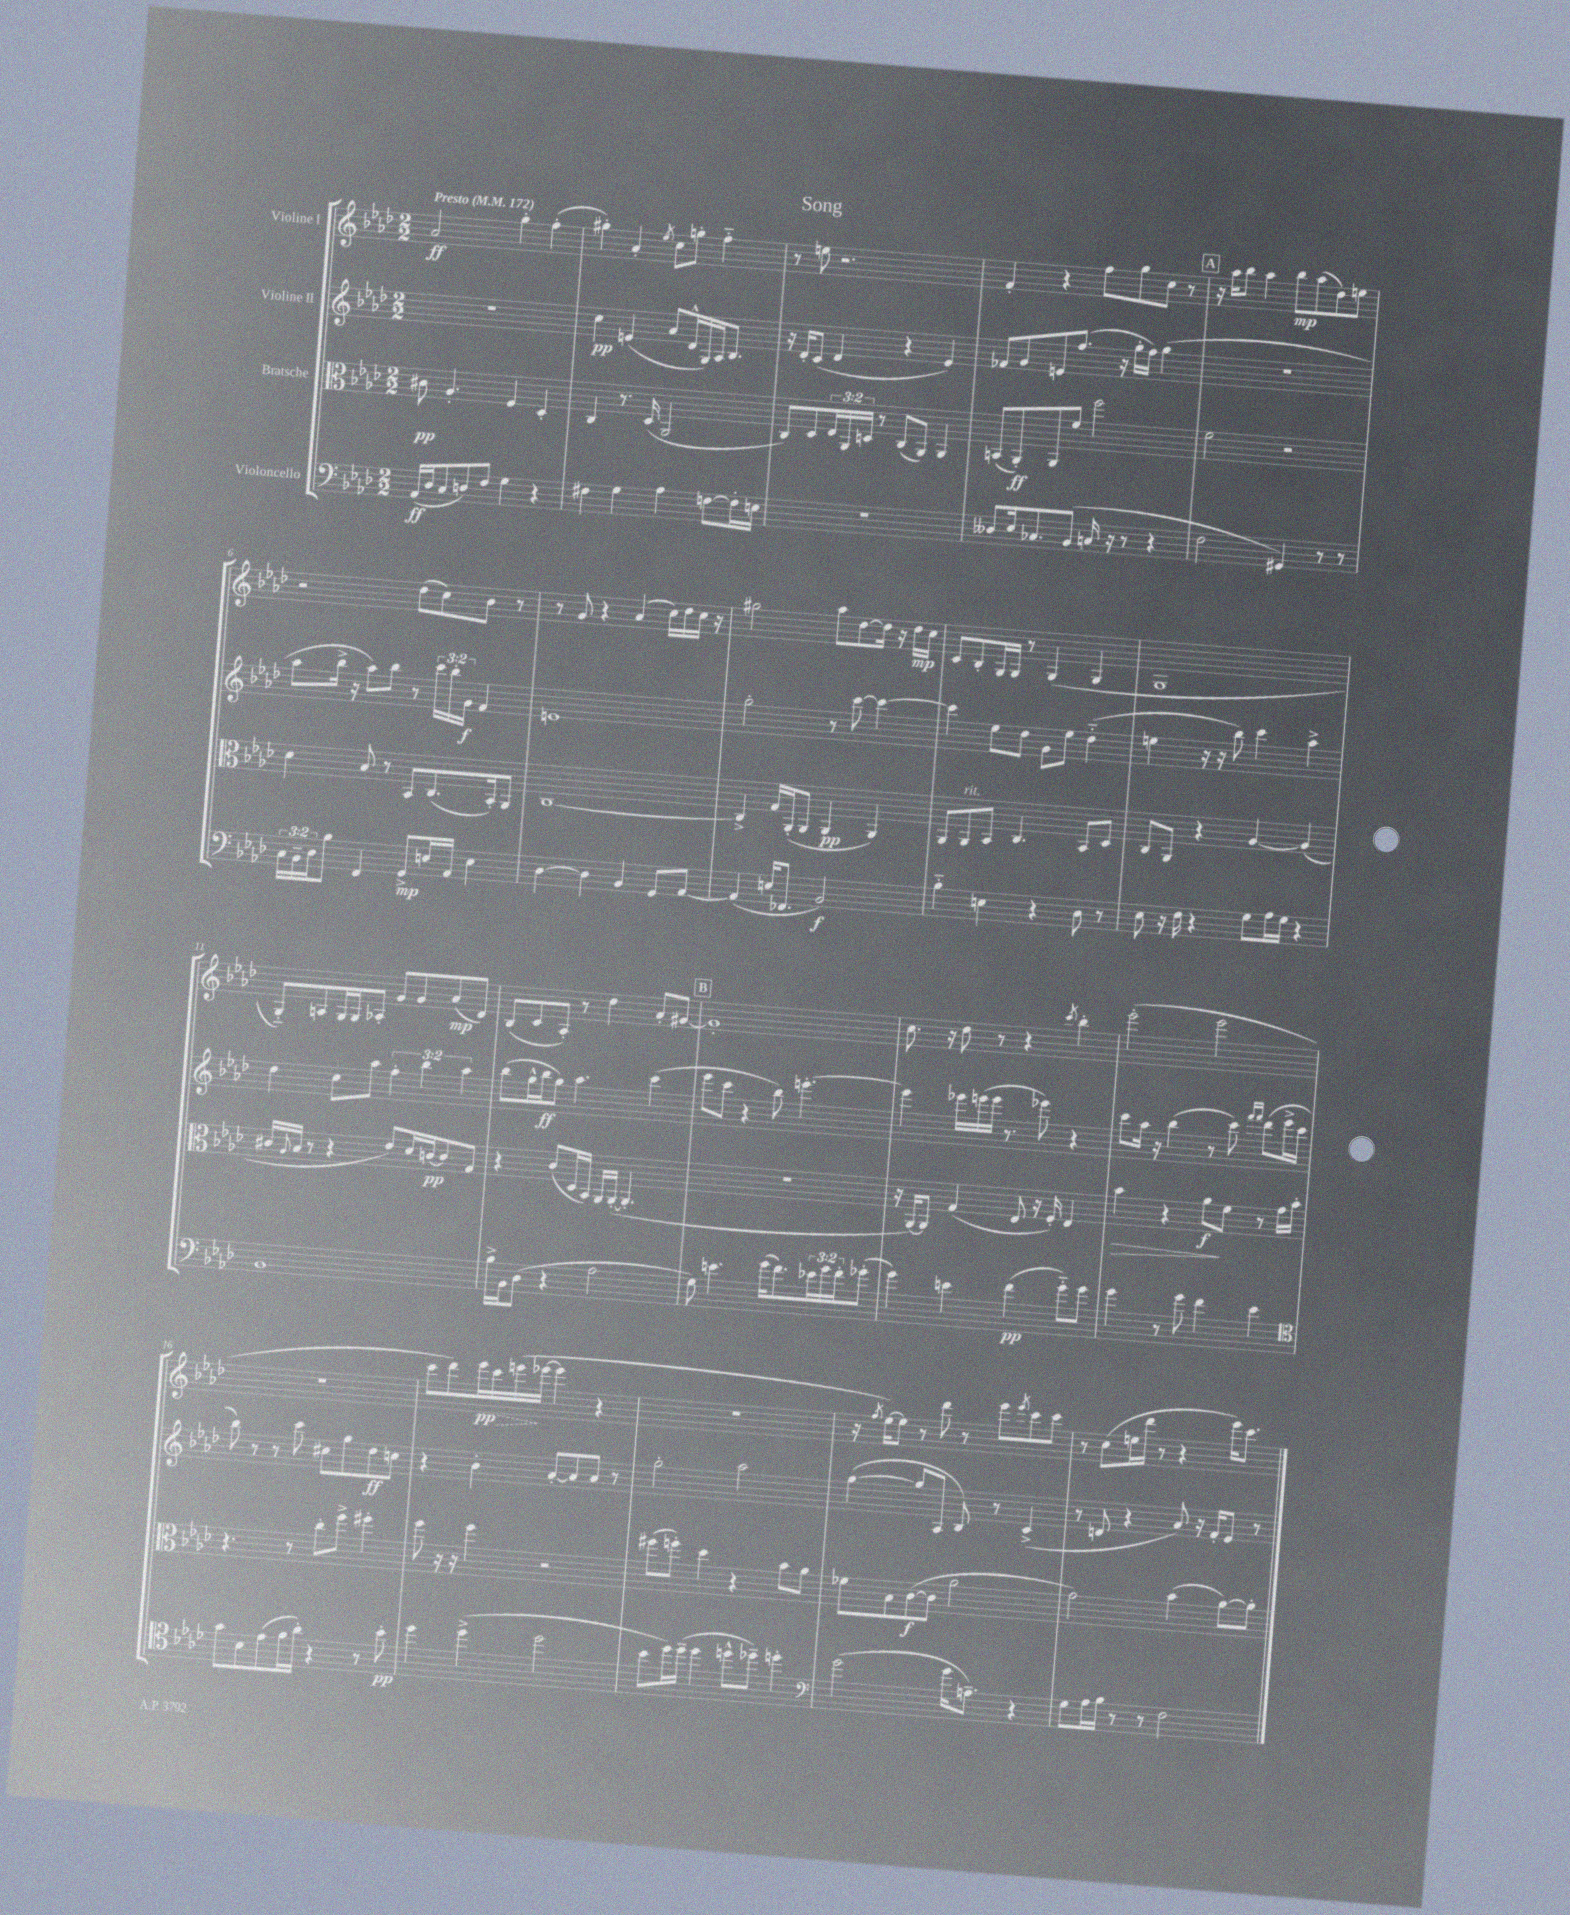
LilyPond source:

\header { title = "Song" }
<<
\new StaffGroup <<
\new Staff = "s0" \with { instrumentName = "Violine I" } {
    \clef treble \key aes \major \numericTimeSignature \time 2/2 \tempo "Presto" 4 = 172
    aes'2\ff g''4-. f''4-.( |
    gis''4-.) aes'4-. \acciaccatura { ees''8 } c''8 g''8-. f''4-_ |
    r8 e''8 r2. |
    f'4-. r4 f''8 g''8 c''8 r8 |
    \mark \markup { \box "A" } r16 aes''16 bes''8 aes''4 bes''8\mp aes''8( des''8) e''8 |
    r2 des''8( c''8) bes'8 r8 |
    r8 g'8 r4 aes'4( c''16) des''16 c''16 r16 |
    gis''2 aes''8 des''8~ des''16 r16 des''16\mp c''16 |
    c'8 bes8-. g16 g16 r8 g4( g4 |
    g1 |
    g8-_) a8 g16 g16 aes8-. g'8 g'8 aes'8\mp( des'8) |
    bes8( c'8 aes8-.) r8 des''4 aes'8-. gis'8~ |
    \mark \markup { \box "B" } gis'1-. |
    c''8. r16 des''8 r8 r4 \acciaccatura { c'''8 } bes''4-. |
    ees'''2-.( ees'''2 |
    R1 |
    c'''8 des'''8) \once \override Hairpin.style = #'dashed-line ees'''16\pp\> c'''16 e'''16\!( ees'''16~ ees'''4 r4 |
    R1 |
    r16 \acciaccatura { f''8 } ees''16~) ees''8 r8 des'''8 r8 ees'''8 \acciaccatura { ees'''8 } c'''8 c'''8 |
    r8 c''8( e''16 des'''16 r8 r4 ees'''16) c'''8. \bar "|." |
}
\new Staff = "s1" \with { instrumentName = "Violine II" } {
    \clef treble \key aes \major \numericTimeSignature \time 2/2 \override Staff.TupletNumber.text = #tuplet-number::calc-fraction-text
    R1 |
    c''4\pp e'4( aes'8 des'16-^ g16) aes16 bes8. |
    r16 des'16-. c'8( des'4 r4 ees'4) |
    fes'8 g'8 e'8 f''8.( r16 g''16-. f''16) g''4( |
    \mark \markup { \box "A" } r1 |
    aes''8 bes''16-> r16 aes''8) bes''8 r8 \tuplet 3/2 { c'''16 bes''16-. g'16\f } f'4 |
    e'1 |
    g''2-. r8 c'''8~ c'''4~ |
    c'''4 ees''8 des''8 g'8 ees''8 des''4-_( |
    e''4 r16 r16 bes''8) c'''4 aes''4-> |
    des''4 c''8 aes''8 \tuplet 3/2 { f''4-. bes''4 aes''4 } |
    bes''8( g''16-^ bes''16\ff g''8) aes''4. c'''4( |
    \mark \markup { \box "B" } ees'''8 c'''8 r4 bes''8) e'''4.~-. |
    e'''4 ees'''16 e'''16( e'''16 r8. ees'''8) r4 |
    c'''8 aes''16 r16 bes''4( r8 c'''8) \grace { f'''16 f'''16 } des'''8( ees'''16-> c'''16 |
    bes''8) r8 r8 c'''8 cis''8 g''8 des''8\ff c''8 |
    r4 bes'4-. aes'8~-. aes'8 aes'8 r8 |
    g''2-. aes''2 |
    g''4~( g''8 aes8 bes8) r8 c'4->( |
    r8 d'8 r4 aes'8) r16 f'16-. ees'8 r8 \bar "|." |
}
\new Staff = "s2" \with { instrumentName = "Bratsche" } {
    \clef alto \key aes \major \numericTimeSignature \time 2/2 \override Staff.TupletNumber.text = #tuplet-number::calc-fraction-text
    cis'8\pp aes4.-. f4 des4-. |
    c4 r8. des16( aes,2 |
    c8) des8 \tuplet 3/2 { ees16 aes,16 d16 } r8 c8( aes,8) aes,4 |
    b,8( aes,8-.\ff) aes,8 f'8 f''2 |
    \mark \markup { \box "A" } f'2 r2 |
    des'4 bes8 r8 bes,8 c8.( bes,16-.) aes,8 |
    c1~ |
    c4-> g16 aes,16-.( aes,8 aes,4\pp aes,4) |
    aes,8 aes,8^\markup { \italic "rit." } bes,8 c4. bes,8 des8 |
    c8 aes,8 r4 aes4~ aes4( |
    cis'16 \appoggiatura { aes8 } bes16 r8 r4 ees'8) des'16 c'16~\pp c'8 g8 |
    r4 c'8( des16 bes,16) aes,16 aes,16~-.( aes,4.-. |
    \mark \markup { \box "B" } R1 |
    r16 aes,16~) aes,8 g4( ees8 r16 f16-.) ees4 |
    bes'4\> r4 aes'8\f\! f'8 r8 g'16 bes'16-. |
    r4. r8 c''8-. f''8-> fis''4-. |
    f''8 r16 r16 f''4 r2 |
    fis''8( f''8-.) des''4 r4 bes'8 aes'8 |
    fes'8 bes8 c'8~\f( c'8 aes'2 |
    g'2) bes'4( aes'8~) aes'8-. \bar "|." |
}
\new Staff = "s3" \with { instrumentName = "Violoncello" } {
    \clef bass \key aes \major \numericTimeSignature \time 2/2 \override Staff.TupletNumber.text = #tuplet-number::calc-fraction-text
    aes,16\ff( des16 c8 d8) f8 g4 r4 |
    fis4 g4 aes4 f8~ f16-. e16 |
    R1 |
    deses8 ees16 ces8. bes,8( c16 r16 r8 r4 |
    \mark \markup { \box "A" } f2 gis,4) r8 r8 |
    \tuplet 3/2 { c16 bes,16-- des16 } bes8 f,4 g,8->\mp e16 aes,16 e4 |
    des4~ des4 bes,4 g,8 aes,8~ |
    aes,4( e16 fes,8. bes,2\f) |
    bes4-_ e4 r4 des8 r8 |
    ees8 r16 f16 r4 g8 aes16 g16 r4 |
    bes,1 |
    bes16-> bes,16 des8( r4 aes2 |
    \mark \markup { \box "B" } g8) e'4. g'16( f'8.) \tuplet 3/2 { ees'16 g'16 f'16-. } ges'8-.( |
    g'4) e'4 f'4\pp( g'8-_) g'8 |
    g'4 r8 g'8 f'4 ees'4 |
    \clef tenor g'8 bes8 ees'8( f'16 aes'16-.) r4 r8 bes'8-.\pp |
    des''4 des''4->( des''2 |
    bes'8 des''16) des''16--( des''4 d''8-^ des''8--) d''4-. |
    \clef bass g'2( g'16 a8.--) r4 |
    g8 aes16 bes16 r8 r8 f2 \bar "|." |
}
>>
>>
